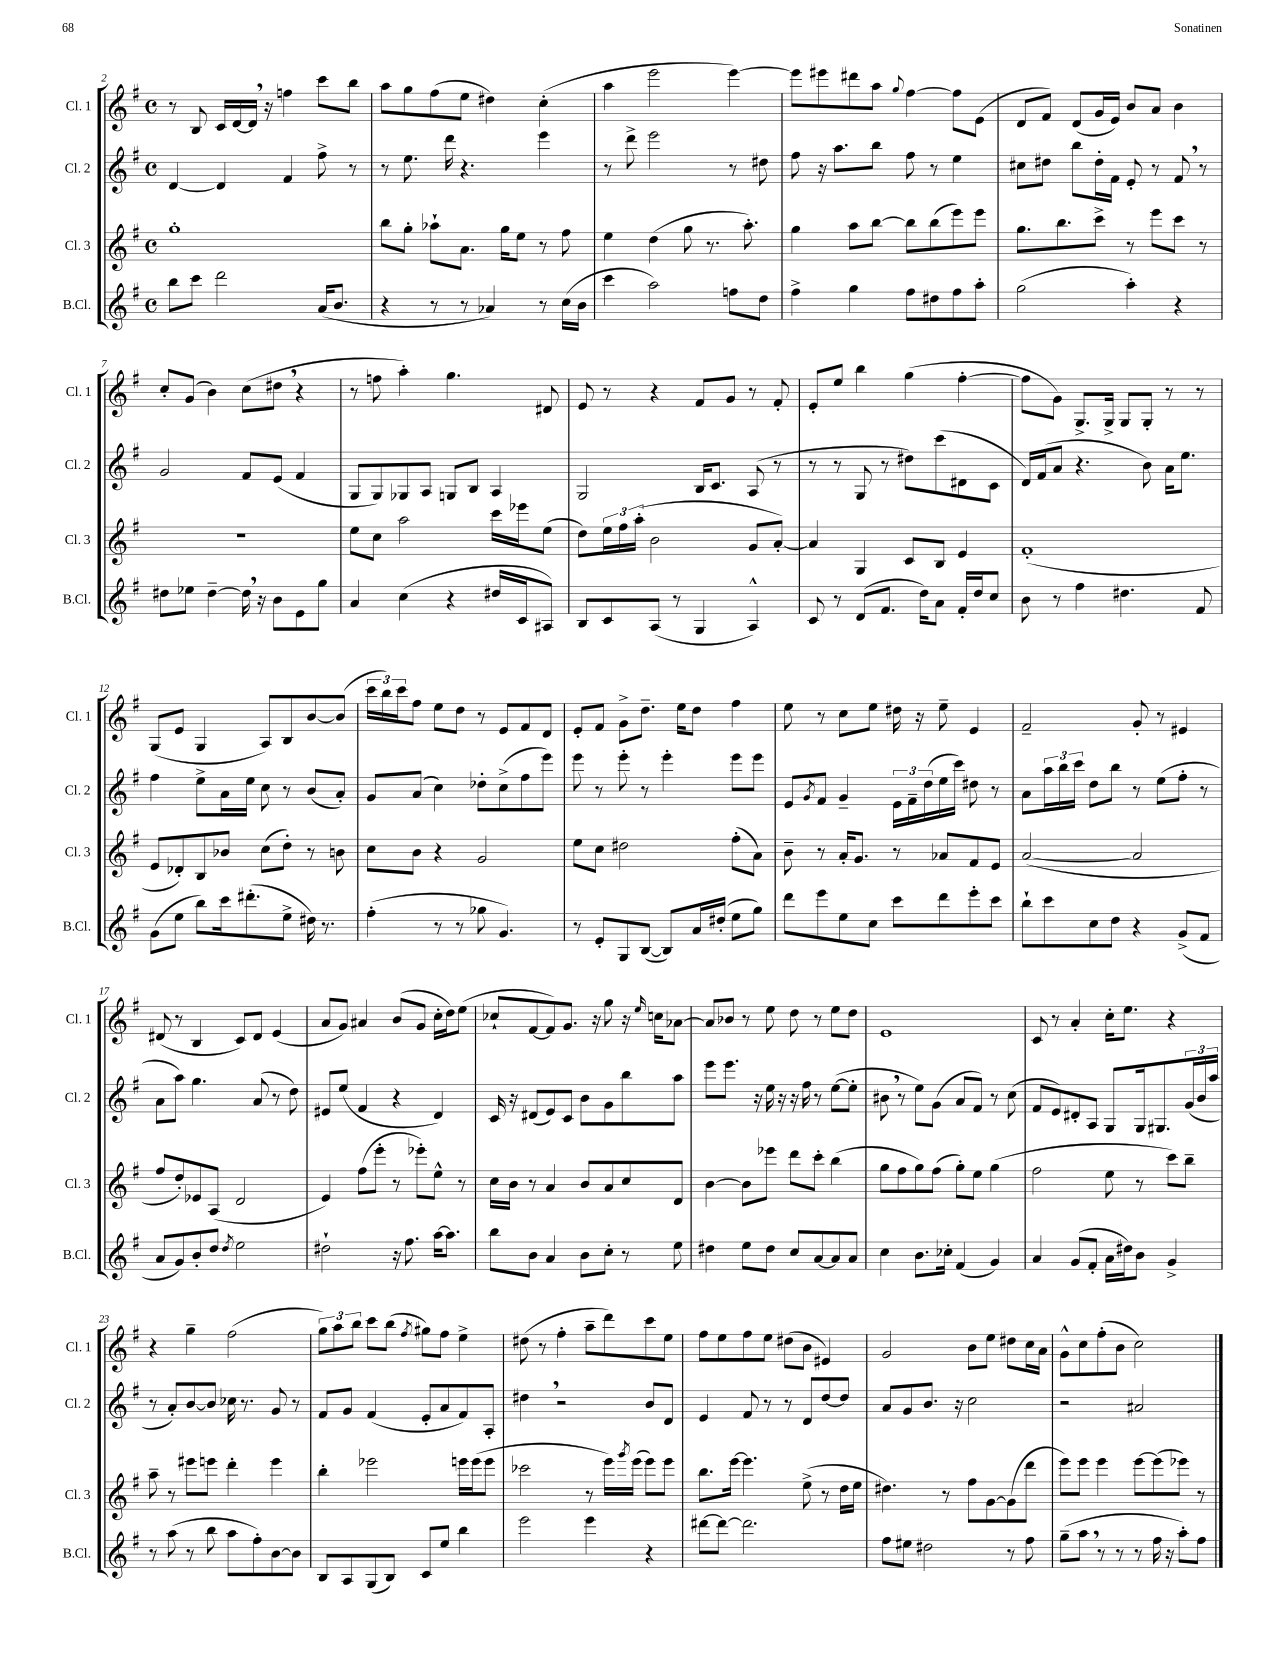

**kern	**kern	**kern	**kern
*staff4	*staff3	*staff2	*staff1
*clefG2	*clefG2	*clefG2	*clefG2
*k[f#]	*k[f#]	*k[f#]	*k[f#]
*M4/4	*M4/4	*M4/4	*M4/4
*met(c)	*met(c)	*met(c)	*met(c)
8bb	1gg'	[4d	8r
8ccc	.	.	8B
2ddd	.	4d]	16c
.	.	.	[16d
.	.	.	16d]
.	.	.	16r
.	.	4f#	4ff
(16a	.	8ff#^	8ccc
8.b	.	.	.
.	.	8r	8bb
=	=	=	=
4r	8bb	8r	8aa
.	8gg'	8.ee	8gg
8r	8aa-`	.	(8ff#
.	.	16ddd	.
8r	8.a	4.r	8ee
4a-)	.	.	4dd#)
.	16gg	.	.
.	8ee	.	.
8r	8r	4eee	(4cc'
(16cc	8ff#	.	.
16b	.	.	.
=	=	=	=
4ccc	4ee	8r	4aa
.	.	8ddd^	.
2aa)	(4dd	2eee	2eee
.	8gg	.	.
.	8.r	.	.
8ff	.	8r	[4eee)
.	8.aa')	.	.
8dd	.	8dd#	.
=	=	=	=
4ff#^	4gg	8ff#	8eee]
.	.	16r	8eee#
.	.	8.aa	.
4gg	8aa	.	8ddd#
.	[8bb	8bb	8aa
.	.	.	8qqgg
8ff#	8bb]	8ff#	[4ff#
8dd#	(8bb	8r	.
8ff#	8eee)	4ee	8ff#]
8aa'	8eee	.	(8e
=	=	=	=
(2gg	8.gg	8cc#	8d
.	.	8dd#	8f#)
.	8.bb	.	.
.	.	8bb	(8d
.	8ccc^	16dd#'	16g
.	.	16f#	16e)
4aa')	8r	8e'	8b
.	8eee	8r	8a
4r	8ccc	8f#	4b
.	8r	8r	.
=	=	=	=
8dd#	1r	2g	8cc'
8ee-	.	.	(8g
[4dd#~	.	.	4b)
16dd#]	.	8f#	(8cc
16r	.	.	.
8b	.	(8e	8dd#
8e	.	4f#	4r
8gg	.	.	.
=	=	=	=
4a	8ee	8G	8r
.	8cc	8G)	8ff
(4cc	2aa	8G-	4aa')
.	.	8A	.
4r	.	8G	4.gg
.	.	8B	.
16dd#	16ccc	4A	.
16c	16eee-	.	.
8A#)	(8ee	.	8d#
=	=	=	=
8B	8dd)	2G	8e
8c	24ee	.	8r
.	24ff#	.	.
.	(24aa'	.	.
(8A	2b	.	4r
8r	.	.	.
4G	.	16B	8f#
.	.	8.c	.
.	.	.	8g
4A^^)	8g	(8A	8r
.	[8a')	8r	8f#'
=	=	=	=
8c	4a]	8r	8e'
8r	.	8r	8ee
(8d	4G	8G	4bb
8.f#	.	8r	.
.	8c	8dd#)	(4gg
16dd)	.	.	.
8a	8B	(8ccc	.
16f#'	4e	8d#	[4ff#'
16dd	.	.	.
8cc	.	8c	.
=	=	=	=
8b	(1f#'	16d)	8ff#]
.	.	(16f#	.
8r	.	8a	8g)
4ff#	.	4.r	8.G^
.	.	.	16G^
4.dd#	.	.	8G
.	.	8b)	8G'
.	.	16a	8r
.	.	8.ee	.
8f#	.	.	8r
=	=	=	=
(8g	8e	4ff#	(8G
8ee	8d-')	.	8e
8bb)	8B	8ee^	4G
16ccc	8b-	16a	.
(8.ddd#'	.	16ee	.
.	(8cc	8cc	8A)
8ee^	8dd')	8r	8B
16dd#)	8r	(8b	[8b
8.r	.	.	.
.	8b	8a')	(8b]
=	=	=	=
(4ff#'	8cc	8g	24ccc
.	.	.	24bb)
.	.	.	24ccc
.	8b	(8a	8ff#
8r	4r	4cc)	8ee
8r	.	.	8dd
8gg-	2g	8dd-'	8r
4.g)	.	(8cc^	8e
.	.	8ff#	8f#
.	.	8eee)	8d
=	=	=	=
8r	8ee	8eee	8e'
8e'	8cc	8r	8f#
8G	2dd#	8eee'	8g^
([8B	.	8r	8.dd~
8B])	.	4eee'	.
.	.	.	16ee
16a	.	.	8dd
(16dd#'	.	.	.
8ee	(8ff#'	8eee	4ff#
8gg)	8a)	8eee	.
=	=	=	=
8ddd	8b~	8e	8ee
.	.	8qg	.
8eee	8r	8f#	8r
8ee	16a'	4g~	8cc
.	8.g	.	.
8cc	.	.	8ee
8ccc	8r	24e	16dd#
.	.	24f#~	.
.	.	.	16r
.	.	(24dd	.
8ddd	8a-	16ee	8ee~
.	.	16ccc)	.
8eee'	8f#	8dd#	4e
8ccc	8e	8r	.
=	=	=	=
8bb`	([2a	8a	2f#~
8ccc	.	24aa	.
.	.	24bb	.
.	.	24ccc	.
8cc	.	8dd	.
8dd	.	8bb	.
4r	2a]	8r	8g'
.	.	(8ee	8r
(8g^	.	8ff#'	4e#
8f#	.	8r	.
=	=	=	=
8a	8ff#	8a	(8d#
8g)	8dd')	8aa)	8r
8b'	8e-	4.gg	4B
8dd	(8A	.	.
8qdd	.	.	.
2ee	2d	.	8c)
.	.	(8a	8d#
.	.	8r	(4e
.	.	8dd)	.
=	=	=	=
2dd#`	4e)	8e#	8a
.	.	(8ee	8g)
.	(8ff#	4f#	4a#
.	8eee'	.	.
16r	8r	4r	(8b
8.ff#	.	.	.
.	8eee-')	.	8g
[16aa	8ee^^	4d)	16cc'
8.aa]	.	.	16dd)
.	8r	.	(8ee
=	=	=	=
8bb	16cc	16c	8cc-`
.	16b	16r	.
8b	8r	(8d#	[8f#
4a	4a	8e)	8f#])
.	.	8c	8.g
8b	8b	8b	.
.	.	.	16r
8cc'	8a	8g	8gg
8r	8cc	8bb	16r
.	.	.	16qqee
.	.	.	16cc
8ee	8d	8aa	[8a-
=	=	=	=
4dd#	[4b	8eee	8a-]
.	.	8.eee	8b-
8ee	8b]	.	8r
.	.	16r	.
8dd#	8eee-	16ee	8ee
.	.	16r	.
8cc	8ddd	16r	8dd
.	.	16ff#	.
[8a	8ccc'	8r	8r
8a]	(4bb	([8ee	8ee
8a	.	8ee']	8dd
=	=	=	=
4cc	8gg	8b#	1e
.	8ff#	8r	.
8.b	8gg)	8ee)	.
.	(8ff#	(8g	.
16cc-'	.	.	.
(4f#	8gg')	8a	.
.	8ee	8f#)	.
4g)	(4gg	8r	.
.	.	(8cc	.
=	=	=	=
4a	2ff#	8f#	8c
.	.	8e)	8r
(8g	.	8d#'	4a'
8f#'	.	8A	.
16a	8ee	8G	16cc'
16dd#)	.	.	8.ee
8b	8r	16G	.
.	.	8.G#	.
4g^	8ccc)	.	4r
.	8bb~	(24g	.
.	.	24b	.
.	.	24aa	.
=	=	=	=
8r	8aa~	8r	4r
(8aa	8r	8a')	.
8r	8eee#	[8b	4gg~
8bb	8eee	8b]	.
8aa	4ddd'	16cc-	(2ff#
.	.	8.r	.
8ff#')	.	.	.
[8b	4eee	8g	.
8b]	.	8r	.
=	=	=	=
8B	4bb'	8f#	12gg)
.	.	.	12aa
8A	.	8g	.
.	.	.	12bb
(8G	2eee-	(4f#	8ccc
8B)	.	.	(8bb
.	.	.	8qff#
8c	.	8e'	8gg#)
8ee	.	8a	8ff#
4bb	16eee	8f#)	4ee^
.	(16eee	.	.
.	8eee	8A'	.
=	=	=	=
2eee	2ccc-	4dd#	(8dd#
.	.	.	8r
.	.	2r	4ff#'
4eee	8r	.	8aa~
.	16eee)	.	8ddd)
.	8qggg	.	.
.	(16eee	.	.
4r	8eee)	8b	8ccc
.	8eee	8d	8ee
=	=	=	=
[8ddd#	8.bb	4e	8ff#
8ddd#_	.	.	8ee
.	[16eee	.	.
2.ddd#]	4.eee]	8f#	8ff#
.	.	8r	8ee
.	.	8r	(8dd#
.	(8ee^	8d	8b
.	8r	[8dd	4e#)
.	16dd	8dd]	.
.	16ee	.	.
=	=	=	=
8ff#	4.dd#)	8a	2g
8ee#	.	8g	.
2dd#	.	8.b	.
.	8r	.	.
.	.	16r	.
.	8ff#	2cc	8b
.	[8g	.	8ee
8r	(8g]	.	8dd#
8ff#	8ddd	.	16cc
.	.	.	16a
=	=	=	=
(8gg~	8eee)	2r	8g^^
8aa	8eee	.	8cc
8r	4eee	.	(8ff#'
8r	.	.	8b
8r	[8eee	2a#	2cc)
16ff#	(8eee]	.	.
16r	.	.	.
8aa')	8eee-)	.	.
8ff#	8r	.	.
==	==	==	==
*-	*-	*-	*-
